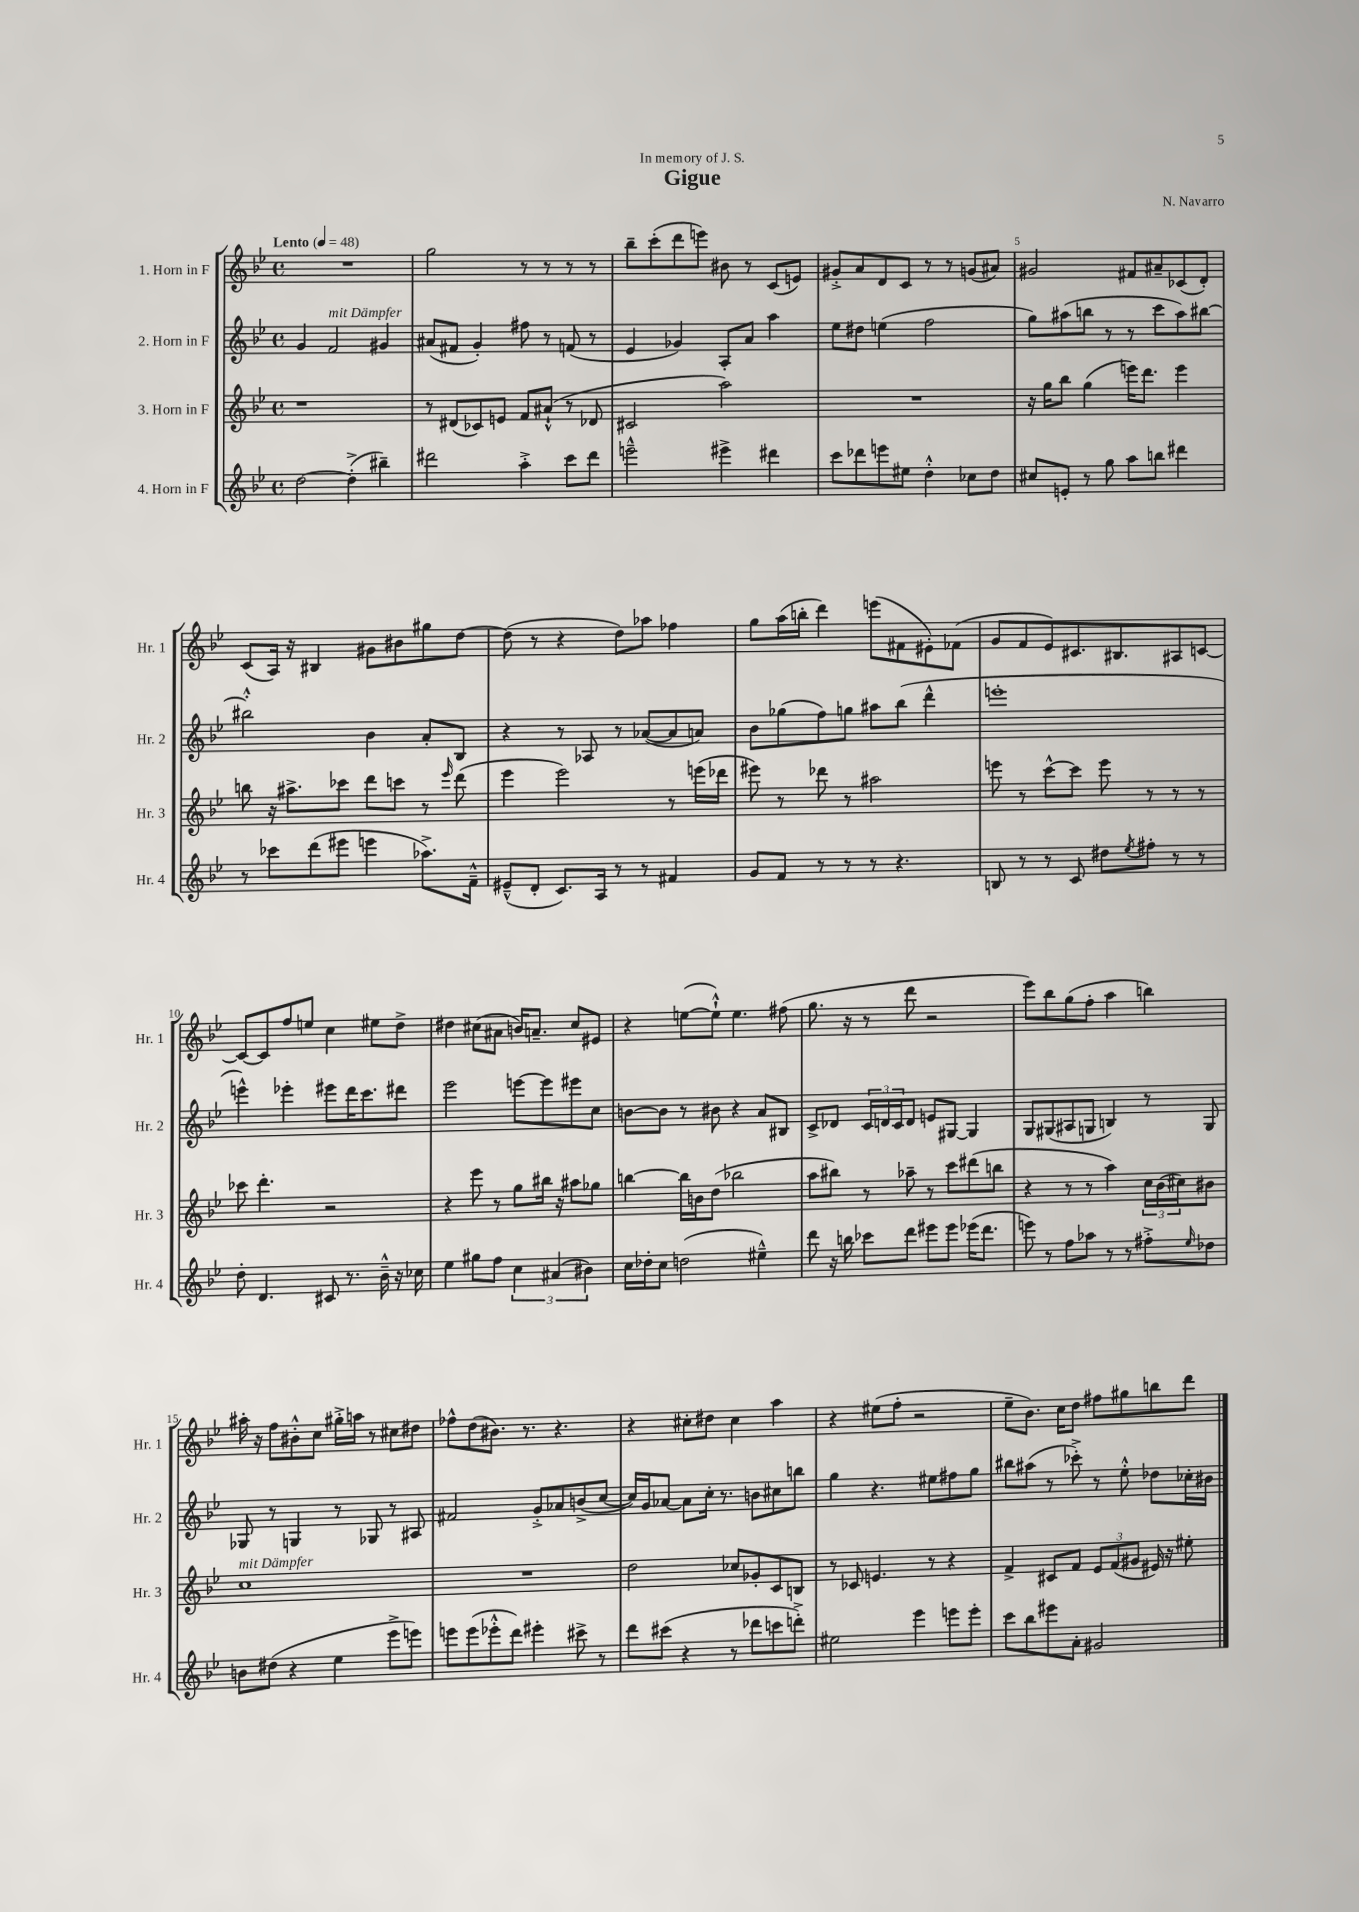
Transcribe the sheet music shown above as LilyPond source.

\header { title = "Gigue" composer = "N. Navarro" dedication = "In memory of J. S." }
<<
\new StaffGroup <<
\new Staff = "s0" \with { instrumentName = "1. Horn in F" shortInstrumentName = "Hr. 1" } {
    \clef treble \key bes \major \defaultTimeSignature \time 4/4 \tempo "Lento" 4 = 48
    R1 |
    g''2 r8 r8 r8 r8 |
    bes''8-- c'''8-.( d'''8 e'''8) bis'8 r8 c'8( e'8) |
    gis'8-.-> a'8 d'8 c'8 r8 r8 g'8( ais'8) |
    gis'2 fis'8 ais'8-- ces'8( d'8-.) |
    c'8( a16) r16 bis4 gis'8 bis'8 gis''8 d''8~ |
    d''8( r8 r4 d''8) aes''8 fes''4 |
    g''8 a''16( b''16-. d'''4) e'''8( fis'8 eis'8-.) fes'8( |
    g'8 f'8 ees'8) cis'8. bis8. ais8 c'8~ |
    c'8~ c'8 f''8 e''8 c''4 eis''8 d''8-> |
    dis''4 cis''8( ais'8 b'16) a'8.-- cis''8 eis'8 |
    r4 e''8~( e''8-!-^) e''4. fis''8( |
    g''8. r16 r8 d'''8 r2 |
    ees'''8) bes''8 g''8( f''8-. a''4 b''4) |
    ais''16-. r16 f''8 bis'8-.-^ c''8 gis''16-.-> a''16 r8 cis''8 dis''8 |
    fes''8-^ d''8( bis'8.) r8. r4. |
    r4 cis''8-. dis''8 cis''4 a''4 |
    r4 eis''8( f''8-. r2 |
    ees''8-- bes'8.) c''16 d''8 fis''8 gis''8 b''8 d'''8 \bar "|." |
}
\new Staff = "s1" \with { instrumentName = "2. Horn in F" shortInstrumentName = "Hr. 2" } {
    \clef treble \key bes \major \defaultTimeSignature \time 4/4
    g'4 f'2^\markup { \italic "mit Dämpfer" } gis'4 |
    ais'8( fis'8 g'4-.) fis''8 r8 f'8( r8 |
    ees'4 ges'4) a8-. a'8 a''4 |
    ees''8 dis''8 e''4( f''2 |
    g''8) ais''8( b''8 r8 r8 c'''8 ais''8) bis''8~ |
    bis''2-.-^ bes'4 a'8-. bes8 |
    r4 r8 aes8 r8 aes'8~( aes'8 a'8) |
    bes'8 ges''8( f''8) g''8 ais''8 bes''8( d'''4-^ |
    e'''1-. |
    e'''4-^) ees'''4-. eis'''8 d'''16 c'''8. dis'''8 |
    ees'''2 e'''8~ e'''8 eis'''8 c''8 |
    b'8~ b'8 r8 bis'8 r4 a'8 bis8 |
    c'8-> des'8 \tuplet 3/2 { c'16 d'16 c'16 } d'8 e'8 gis8~ gis4 |
    g8 gis8( ais8 g8 b4) r8 g8 |
    ges8 r8 g4 r8 ges8 r8 ais8 |
    fis'2 g'8-.-> aes'8 b'8->( c''8~ |
    c''16) g'16 aes'8~ aes'8 c''16-. r8. b'8 cis''8 b''8 |
    g''4 r4. eis''8 fis''8 g''8 |
    bis''8 ais''8( r8 ces'''8-.->) r8 ees''8-.-^ des''8 ces''16-. bis'16 \bar "|." |
}
\new Staff = "s2" \with { instrumentName = "3. Horn in F" shortInstrumentName = "Hr. 3" } {
    \clef treble \key bes \major \defaultTimeSignature \time 4/4
    r1 |
    r8 dis'8( ces'8) e'8 f'8 ais'8-!-^( r8 des'8 |
    cis'2 a''2) |
    R1 |
    r16 g''16 bes''8 g''4( e'''16) d'''8. e'''4 |
    b''8 r16 ais''8.-> ces'''8 d'''8 c'''8 r8 \grace { ees'''16 } d'''8( |
    ees'''4 ees'''2) r8 e'''16( des'''16 |
    eis'''8) r8 des'''8 r8 ais''2 |
    e'''8 r8 c'''8~-^ c'''8 e'''8 r8 r8 r8 |
    ces'''8 d'''4.-. r2 |
    r4 ees'''8 r8 g''8 bis''16 r16 ais''8 ges''8 |
    b''4~ b''16 b'16 d''8( bes''2 |
    a''8 bis''8) r8 aes''8-- r8 c'''8 dis'''8( b''8 |
    r4 r8 r8 a''4) \tuplet 3/2 { c''16 bes'16( cis''16) } bis'8 |
    c''1^\markup { \italic "mit Dämpfer" } |
    R1 |
    d''2 ces''8 ges'8-. c'8 b8 |
    r8 ces'8 e'4. r8 r4 |
    f'4-> cis'8 f'8 \tuplet 3/2 { ees'8 f'8( gis'8 } eis'16) r16 eis''8-. \bar "|." |
}
\new Staff = "s3" \with { instrumentName = "4. Horn in F" shortInstrumentName = "Hr. 4" } {
    \clef treble \key bes \major \defaultTimeSignature \time 4/4
    d''2~ d''4-.->( bis''4--) |
    dis'''2 a''4-.-> c'''8 dis'''8 |
    e'''2---^ eis'''4-> dis'''4 |
    c'''8 des'''8 e'''8 eis''8 d''4-.-^ ces''8 d''8 |
    cis''8 e'8-. r8 g''8 a''8 b''8 dis'''4 |
    r8 ces'''8 d'''8( eis'''8 e'''4 aes''8.->) f'16---^ |
    eis'8---^( d'8-. c'8.) a16 r8 r8 fis'4 |
    g'8 f'8 r8 r8 r8 r4. |
    b8 r8 r8 c'8 dis''8 \acciaccatura { ees''8 } fis''8-. r8 r8 |
    d''8-. d'4. cis'8 r8. bes'16---^ r16 ces''16 |
    ees''4 gis''8 f''8 \tuplet 3/2 { c''4 ais'4( bis'4) } |
    c''16 des''16-. c''8 d''2( eis''4---^) |
    d'''8 r16 b''16 ces'''8 d'''8 eis'''8 eis'''8 ees'''16( d'''8. |
    e'''8) r8 f''8 aes''8 r8 r8 fis''8-.-> \grace { ees''16 } des''8 |
    b'8 dis''8( r4 ees''4 ees'''8-> e'''8) |
    e'''8 e'''8( ees'''8-.-^ d'''8) eis'''4-. cis'''8-> r8 |
    d'''8 cis'''8( r4 r8 des'''8 c'''8 d'''8-.->) |
    eis''2 ees'''4 e'''8 e'''8-. |
    c'''8 bes''8 eis'''8 a'8-. gis'2 \bar "|." |
}
>>
>>
\layout { \context { \Score \override BarNumber.break-visibility = ##(#f #t #t) barNumberVisibility = #(every-nth-bar-number-visible 5) } }
